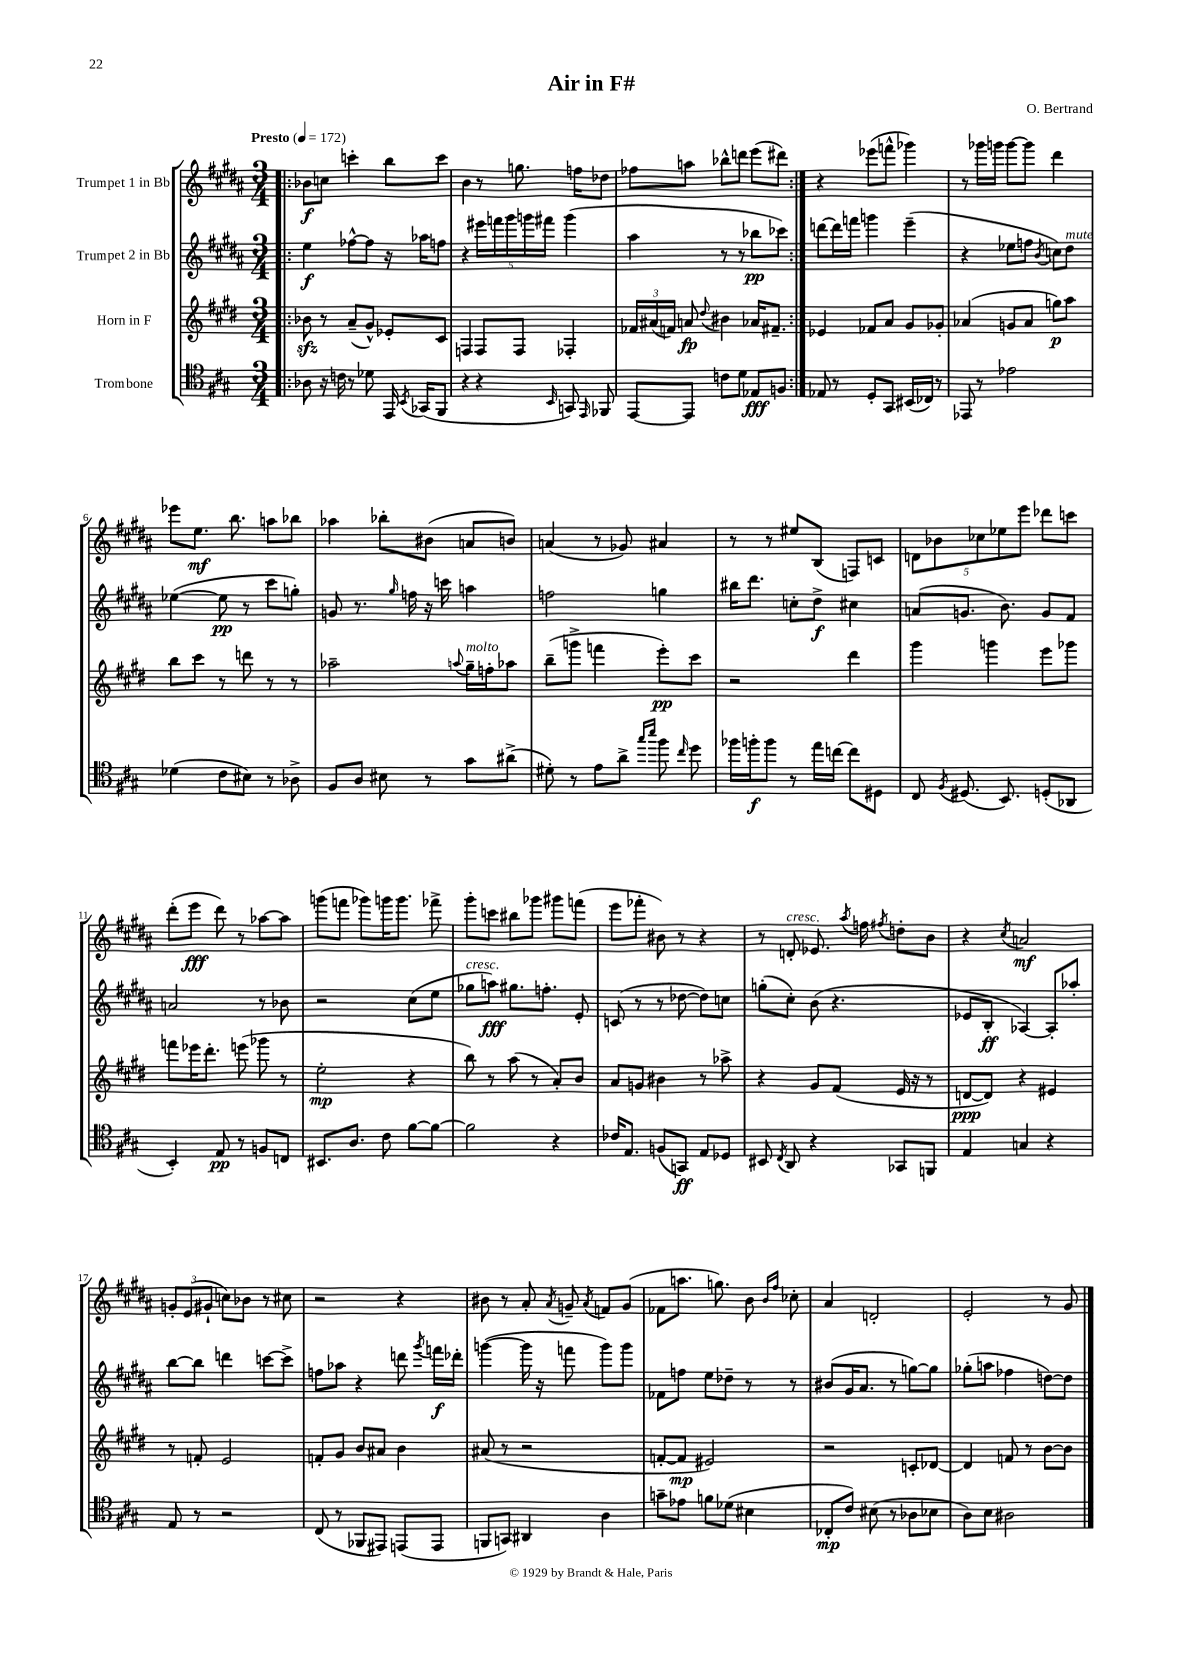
\header { title = "Air in F#" composer = "O. Bertrand" }
<<
\new StaffGroup <<
\new Staff = "s0" \with { instrumentName = "Trumpet 1 in Bb" } {
    \clef treble \key b \major \numericTimeSignature \time 3/4 \tempo "Presto" 4 = 172
    \autoBeamOff \repeat volta 2 { \bar ".|:" bes'8[\f c''8] c'''4-. b''8[ c'''8] |
    b'4 r8 g''8. f''16[ des''8] |
    fes''8[ a''8] bes''8[-^ d'''8] e'''8[( dis'''8]) | }
    r4 ees'''8[( f'''8]-^ ges'''4) |
    r8 ges'''16[ g'''16] g'''8[~ g'''8] dis'''4 |
    ees'''8[ e''8.]\mf b''8. a''8[ bes''8] |
    aes''4 bes''8[-. bis'8]( a'8[ b'8]) |
    a'4( r8 ges'8) ais'4 |
    r8 r8 eis''8[ b8]( f8[) c'8] |
    \tuplet 5/4 { d'8[ bes'8 ces''8 ees''8 e'''8] } des'''8[ c'''8] |
    dis'''8[-.( e'''8]\fff dis'''8) r8 aes''8[~ aes''8] |
    g'''8[( f'''8] ges'''8[) g'''16 g'''8.] fes'''8-> |
    gis'''8[-. c'''8] bis''8[ ges'''8] gis'''8[ f'''8]( |
    e'''8[ fes'''8]-. bis'8) r8 r4 |
    r8 d'8-.^\markup { \italic "cresc." } ees'8. \acciaccatura { ais''8 } f''16 \acciaccatura { fis''8 } d''8[-. b'8] |
    r4 \acciaccatura { cis''8 } a'2\mf |
    \tuplet 3/2 { g'8[-. e'8( gis'8]-! } c''8[) bes'8] r8 cis''8 |
    r2 r4 |
    bis'8 r8 ais'8-. \acciaccatura { ais'8 } g'8-- \acciaccatura { ais'8 } f'8[ g'8]( |
    fes'8[ a''8.] g''8.) b'8 \grace { b'16[ fis''16] } ces''8-. |
    ais'4 d'2-. |
    e'2-. r8 gis'8 \bar "|." |
}
\new Staff = "s1" \with { instrumentName = "Trumpet 2 in Bb" } {
    \clef treble \key b \major \numericTimeSignature \time 3/4
    \autoBeamOff \repeat volta 2 { \bar ".|:" e''4\f fes''8[~-^ fes''8] r16 aes''16[ f''8] |
    r4 \tuplet 5/4 { eis'''16[ f'''16 gis'''16 g'''16 fis'''16] } g'''4( |
    ais''4 r8 r8 bes''8[\pp ces'''8]) | }
    d'''8[~ d'''16 f'''16] g'''4 e'''4--( |
    r4 ees''8[ f''8] \acciaccatura { b'8 } c''8[) dis''8]^\markup { \italic "mute" } |
    ees''4~( ees''8\pp r8 cis'''8[ g''8]-.) |
    g'8 r8. \grace { gis''16 } f''16 r16 c'''16 a''4 |
    f''2 g''4 |
    bis''16[ dis'''8.] c''8[-. dis''8]->\f cis''4 |
    a'8[( g'8.] b'8.) g'8[ fis'8] |
    a'2 r8 bes'8 |
    r2 cis''8[( e''8] |
    ges''8[^\markup { \italic "cresc." } a''8]\fff) gis''8.[ f''8.]-. e'8-. |
    c'8( r8 r8 des''8~ des''8[) c''8] |
    g''8[-.( cis''8]-.) b'8( r4. |
    ees'8[ b8]-.\ff aes4~) aes8[-. aes''8]-. |
    b''8[~ b''8] d'''4 c'''8[~ c'''8]-> |
    f''8[ aes''8] r4 d'''8 \acciaccatura { gis'''8 } f'''16[\f des'''16]-. |
    g'''4~( g'''16 r16 f'''8 g'''8[) g'''8] |
    fes'8[ f''8] e''8[ des''8]-- r8 r8 |
    bis'8[( gis'16 ais'8.] r8 g''8[~) g''8] |
    ges''8[-.( a''8] fes''4 d''8[~) d''8] \bar "|." |
}
\new Staff = "s2" \with { instrumentName = "Horn in F" } {
    \clef treble \key e \major \numericTimeSignature \time 3/4
    \autoBeamOff \repeat volta 2 { \bar ".|:" bes'8\sfz r8 a'8[--( gis'8]-^) ees'8[-. cis'8] |
    f4 f8[ f8] fes4-. |
    \tuplet 3/2 { fes'16[ ais'16( f'16]) } a'8\fp \appoggiatura { dis''8 } bis'4 aes'16[ fis'8.]-- | }
    ees'4 fes'8[ a'8] gis'8[ ges'8]-. |
    aes'4( g'8[ aes'8] g''8[\p) a''8] |
    b''8[ cis'''8] r8 d'''8 r8 r8 |
    aes''2-- \appoggiatura { a''8 } gis''16[--^\markup { \italic "molto" } f''16-. aes''8] |
    b''8[--( g'''8]-> f'''4 e'''8[-.\pp) cis'''8] |
    r2 dis'''4 |
    gis'''4 g'''4 e'''8[ ges'''8] |
    f'''8[ ees'''16 dis'''8.]-. e'''8( ges'''8 r8 |
    e''2-.\mp r4 |
    b''8) r8 a''8( r8 a'8[-.) b'8] |
    a'8[ g'8] bis'4 r8 aes''8-> |
    r4 gis'8[ fis'8]( e'16 r16 r8 |
    d'8[~\ppp d'8]) r4 eis'4 |
    r8 f'8-. e'2 |
    f'8[-. gis'8] b'8[ ais'8] b'4 |
    ais'8( r8 r2 |
    f'8[~-. f'8]\mp eis'2) |
    r2 c'8[-. des'8]~ |
    des'4 f'8 r8 b'8[~ b'8] \bar "|." |
}
\new Staff = "s3" \with { instrumentName = "Trombone" } {
    \clef tenor \key a \major \numericTimeSignature \time 3/4
    \autoBeamOff \repeat volta 2 { \bar ".|:" aes8 r16 c'16 r8 des'8 e,16 \acciaccatura { b,8 } ges,16[( fis,8] |
    r4 r4 \grace { b,16 } g,8) \grace { e,16 } fes,8 |
    e,8[~ e,8] c'8[ d'8] ees8[\fff f8] | }
    ees8 r8 d8[-. gis,8] bis,16[( ces16]) r8 |
    ees,8 r8 ees'2 |
    des'4( cis'8[ bis8]) r8 aes8-> |
    fis8[ a8] bis8 r8 gis'8[ ais'8]->( |
    dis'8-.) r8 e'8[ a'8]-> \grace { gis''16[ b''16] } fis''8 \grace { cis''16 } d''8 |
    fes''16[ f''16-.\f f''8] r8 e''16[ c''16]~ c''8[ dis8] |
    cis8 \acciaccatura { fis8 } dis8.( b,8.) d8[-.( aes,8] |
    b,4-.) e8\pp r8 f8[ c8] |
    bis,8.[ a8.] cis'8 fis'8[~ fis'8]~ |
    fis'2 r4 |
    ces'16[ e8.] f8[( g,8]\ff) e8[ des8] |
    bis,8 \acciaccatura { cis8 } a,8 r4 ges,8[ f,8] |
    e4 g4 r4 |
    e8 r8 r2 |
    cis8( r8 fes,8[ eis,8]) e,8[( e,8] |
    f,8[ g,8]) ais,4 a4 |
    g'8[-- ees'8] f'8[ des'8]( bis4 |
    ces8[-.\mp cis'8]) bis8( r8 aes8[ bes8] |
    a8[) b8] ais2 \bar "|." |
}
>>
>>
